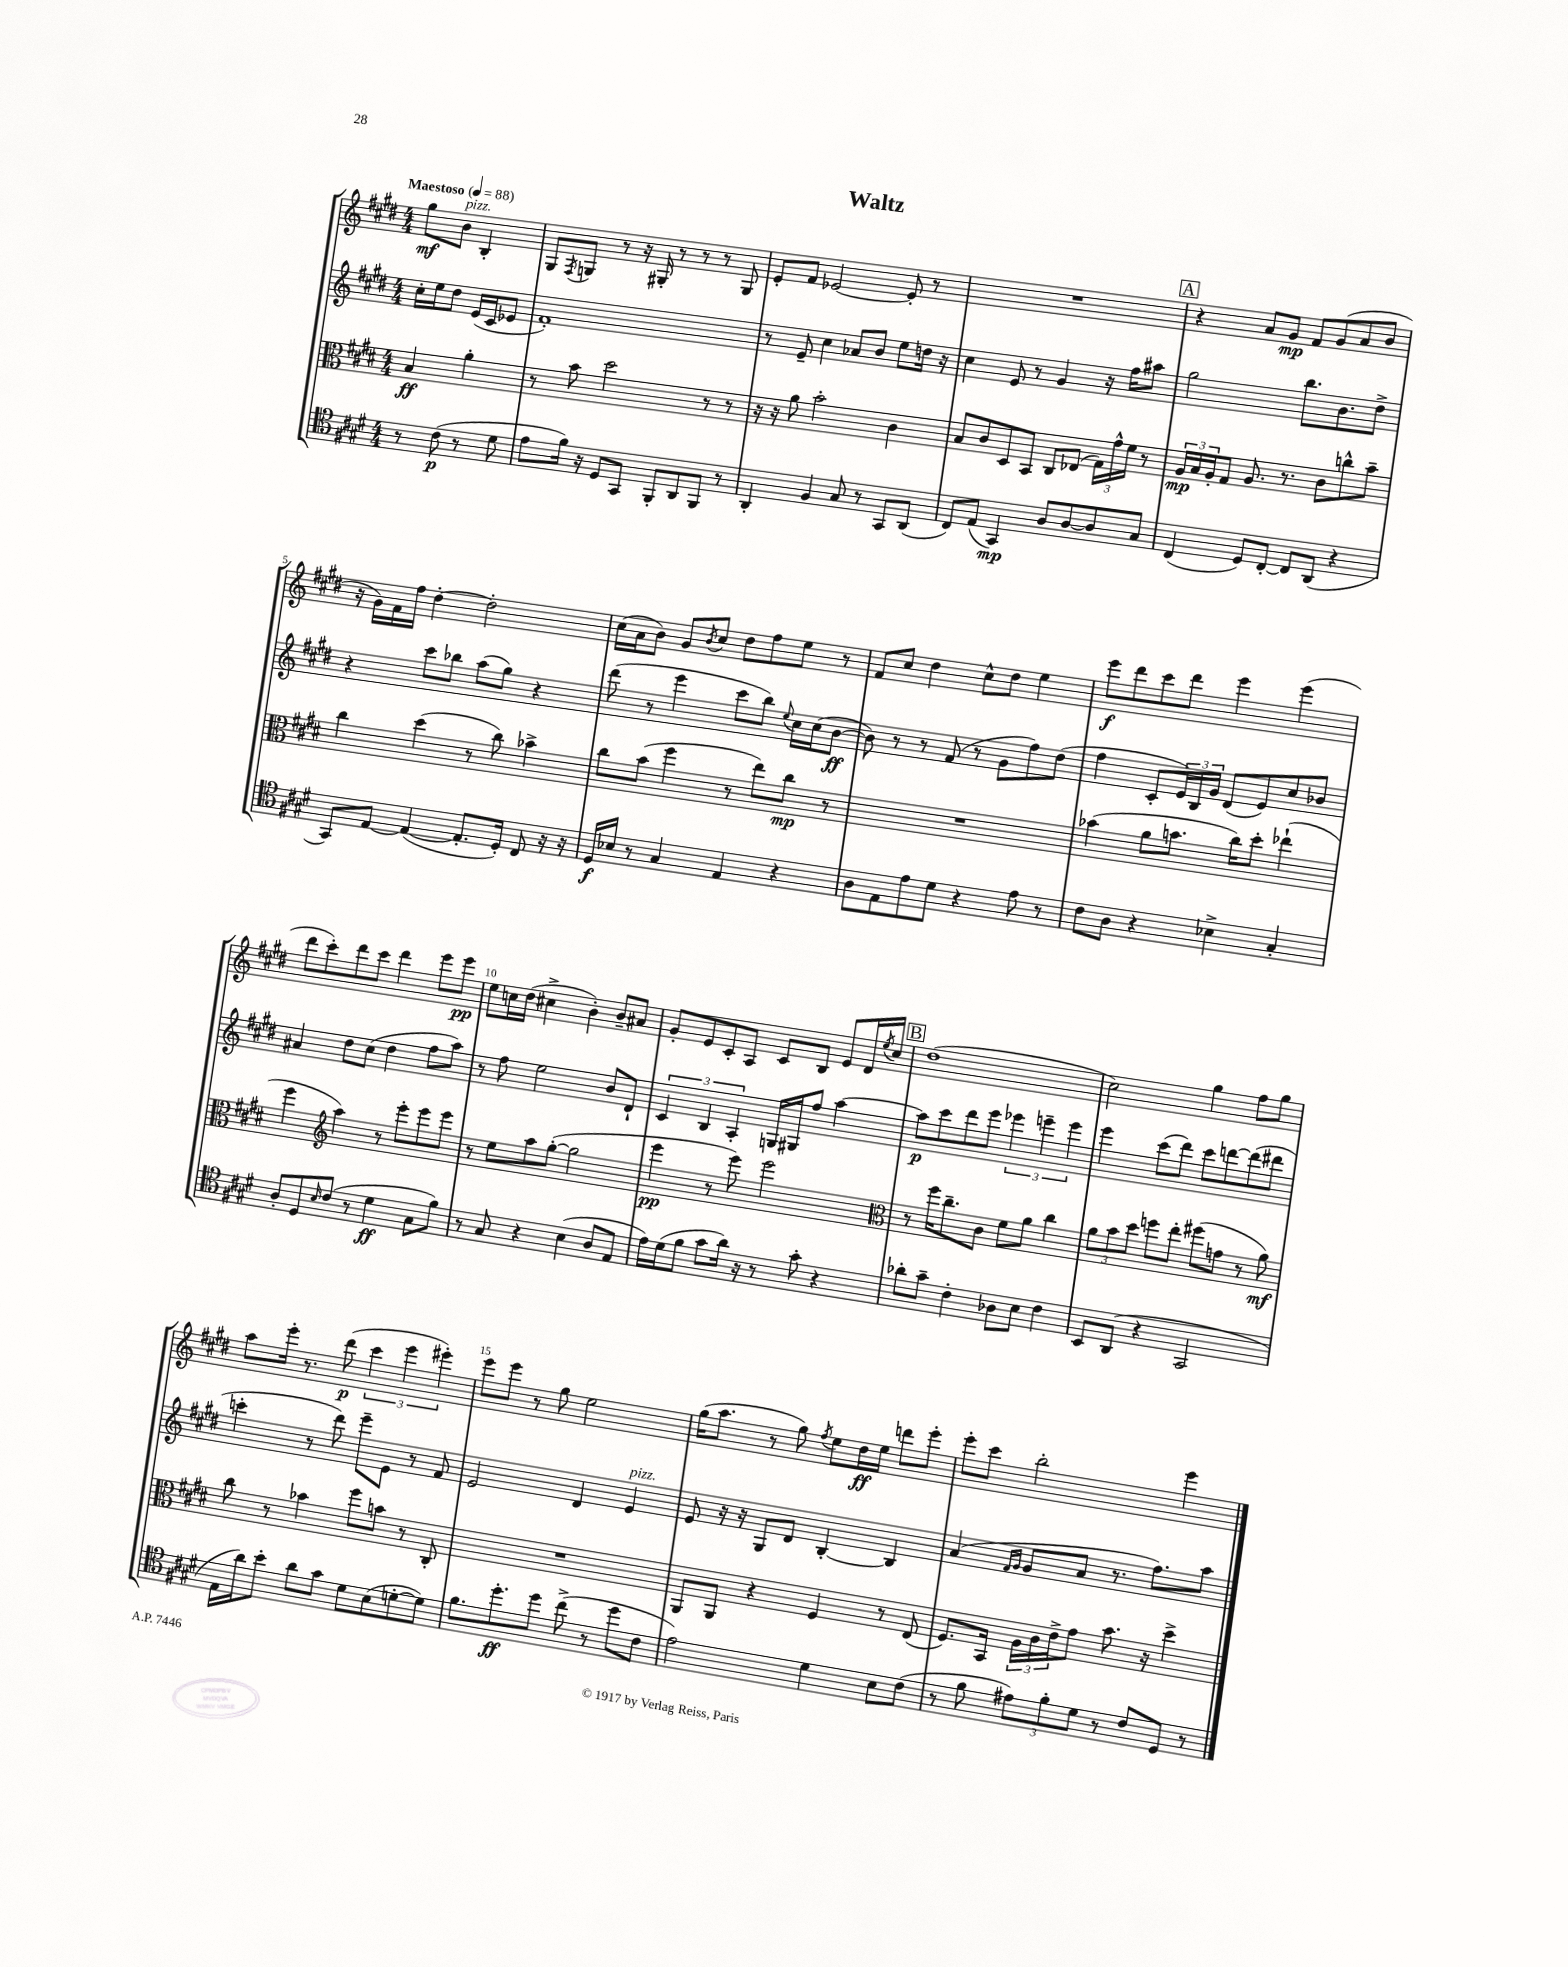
\header { title = "Waltz" }
<<
\new StaffGroup <<
\new Staff = "s0" {
    \clef treble \key e \major \numericTimeSignature \time 4/4 \partial 2 \tempo "Maestoso" 4 = 88
    gis''8\mf b'8^\markup { \italic "pizz." } b4-. |
    gis8 \acciaccatura { fis8 } g8 r8 r16 gis16-. r8 r8 r8 gis8 |
    e'8-. fis'8 ees'2~ ees'8-. r8 |
    R1 |
    \mark \markup { \box "A" } r4 a'8 gis'8\mp fis'8 gis'8( a'8 b'8 |
    r16 gis'16) fis'16 fis''16 dis''4~-. dis''2-. |
    cis''16( a'16 b'8) gis'8 \acciaccatura { b'8 } cis''8 dis''8 fis''8 e''8 r8 |
    fis'8 cis''8 dis''4 cis''8-^ dis''8 e''4 |
    e'''8\f dis'''8 cis'''8 dis'''8 e'''4 e'''4( |
    dis'''8 cis'''8-.) dis'''8 cis'''8 dis'''4 e'''8 e'''8\pp |
    e''8 c''16 dis''16( cis''4-> b'4-.) b'8-- ais'8 |
    gis'8-. e'8 cis'8-. a8 cis'8 b8 e'8 dis'16 \acciaccatura { e''8 } cis''16 |
    \mark \markup { \box "B" } dis''1( |
    cis''2) gis''4 fis''8 gis''8 |
    a''8 e'''16-. r8. dis'''8\p( \tuplet 3/2 { cis'''4 e'''4 eis'''4-.) } |
    e'''8 e'''8 r8 gis''8 e''2 |
    gis''16( a''8. r8 gis''8) \acciaccatura { fis''8 } e''8 dis''16\ff e''16 d'''8 e'''8-. |
    e'''8-. cis'''8 b''2-. e'''4 \bar "|." |
}
\new Staff = "s1" {
    \clef treble \key e \major \numericTimeSignature \time 4/4 \partial 2
    cis''16-. e''16 dis''8 e'16( cis'16 ees'8 |
    fis'1-.) |
    r8 e'8-- cis''4 aes'8 b'8 e''8 d''16 r16 |
    cis''4 e'8 r8 gis'4 r16 fis''16 ais''8 |
    \mark \markup { \box "A" } gis''2 b''8. b'8. dis''8-> |
    r4 cis'''8 bes''8 a''8( gis''8) r4 |
    dis'''8( r8 e'''4 cis'''8 b''8) \appoggiatura { e''8 } cis''16 cis''16( b'8~\ff |
    b'8) r8 r8 fis'8( r8 gis'8 fis''8) dis''8( |
    fis''4 cis'8-. \tuplet 3/2 { e'16) b16 gis'16 } dis'8( e'8) cis''8 bes'8 |
    ais'4 dis''8 cis''8( dis''4 fis''8 a''8) |
    r8 fis''8 e''2 b'8 dis'8-! |
    \tuplet 3/2 { cis'4 b4 a4-. } g16 gis16 fis''8 a''4~ |
    \mark \markup { \box "B" } a''8\p cis'''8 dis'''8 e'''8 \tuplet 3/2 { ees'''4 e'''4-- e'''4 } |
    e'''4 cis'''8( dis'''8) cis'''8 d'''8~ d'''8( dis'''8 |
    c'''4-. r8 dis'''8) e'''8-- e'8 r8 fis'8 |
    e'2 dis'4 e'4^\markup { \italic "pizz." } |
    e'8 r16 r16 gis8 dis'8 b4~-. b4 |
    a'4( \grace { fis'16 gis'16 } gis'8 a'8 r8. fis''8.) a''8 \bar "|." |
}
\new Staff = "s2" {
    \clef alto \key e \major \numericTimeSignature \time 4/4 \partial 2
    b4\ff a'4-. |
    r8 b'8 dis''2 r8 r8 |
    r16 r16 a'8 b'2-. cis'4 |
    b8 cis'8 dis8 b,8 cis8 ees8( \tuplet 3/2 { gis16) gis'16-^ fis'16 } r8 |
    \mark \markup { \box "A" } \tuplet 3/2 { a16\mp b16 a16-. } gis8 a8. r8. cis'8 c''8-^ b'8-- |
    cis''4 dis''4( r8 cis''8) bes'4-> |
    cis''8 b'8( fis''4 r8 e''8) cis''8\mp r8 |
    R1 |
    bes'4( a'8 b'8. cis''16) dis''8-. ees''4-!( |
    fis''4 \clef treble a''4) r8 e'''8-. e'''8 e'''8 |
    r8 e''8 a''8 gis''8~-.( gis''2 |
    e'''4\pp r8 e'''8) e'''2 |
    \mark \markup { \box "B" } \clef alto r8 fis''16 cis''8.-- cis'8 fis'8 a'8 cis''4 |
    \tuplet 3/2 { a'8 b'8 dis''8 } f''8 e''8-. fis''8( g'8 r8 a'8\mf) |
    cis''8 r8 bes'4 fis''8 b'8 r8 cis8-. |
    R1 |
    a,8 a,8 r4 fis4 r8 e8( |
    fis8.) b,16 \tuplet 3/2 { a16 cis'16 e'16-> } gis'8 b'8. r16 dis''4-> \bar "|." |
}
\new Staff = "s3" {
    \clef tenor \key e \major \numericTimeSignature \time 4/4 \partial 2
    r8 cis'8\p( r8 dis'8 |
    e'8 fis'16) r16 dis8 gis,8 fis,8-. a,8 fis,8 r8 |
    a,4-. fis4 gis8 r8 gis,8 a,8( |
    cis8) e8( gis,4\mp) a8 a8~ a8 gis8 |
    \mark \markup { \box "A" } cis4( dis8) cis8~-. cis8 a,8( r4 |
    gis,8) e8~ e4~( e8.-. dis16-.) cis8 r16 r16 |
    dis16\f bes16 r8 gis4 e4 r4 |
    a8 e8 e'8 dis'8 r4 e'8 r8 |
    cis'8 a8 r4 bes4-> gis4-. |
    a8-. dis8 \grace { b16 } cis'8( r8 dis'4\ff gis8 fis'8) |
    r8 gis8 r4 b4( a8 e8 |
    e'16) dis'16( fis'8 gis'8 a'16) r16 r8 gis'8-. r4 |
    \mark \markup { \box "B" } aes'8-. gis'8-- cis'4-. aes8 b8 cis'4 |
    b,8 a,8( r4 gis,2 |
    e16 a'16) b'8-. a'8 gis'8 dis'8 b8( d'8~-. d'8) |
    fis'8. dis''8.-.\ff dis''8 cis''8->( r8 dis''8 cis'8 |
    e'2) dis'4 b8 cis'8( |
    r8 fis'8 \tuplet 3/2 { eis'8) fis'8-. dis'8 } r8 cis'8 dis8 r8 \bar "|." |
}
>>
>>
\layout { \context { \Score \override BarNumber.break-visibility = ##(#f #t #t) barNumberVisibility = #(every-nth-bar-number-visible 5) } }
